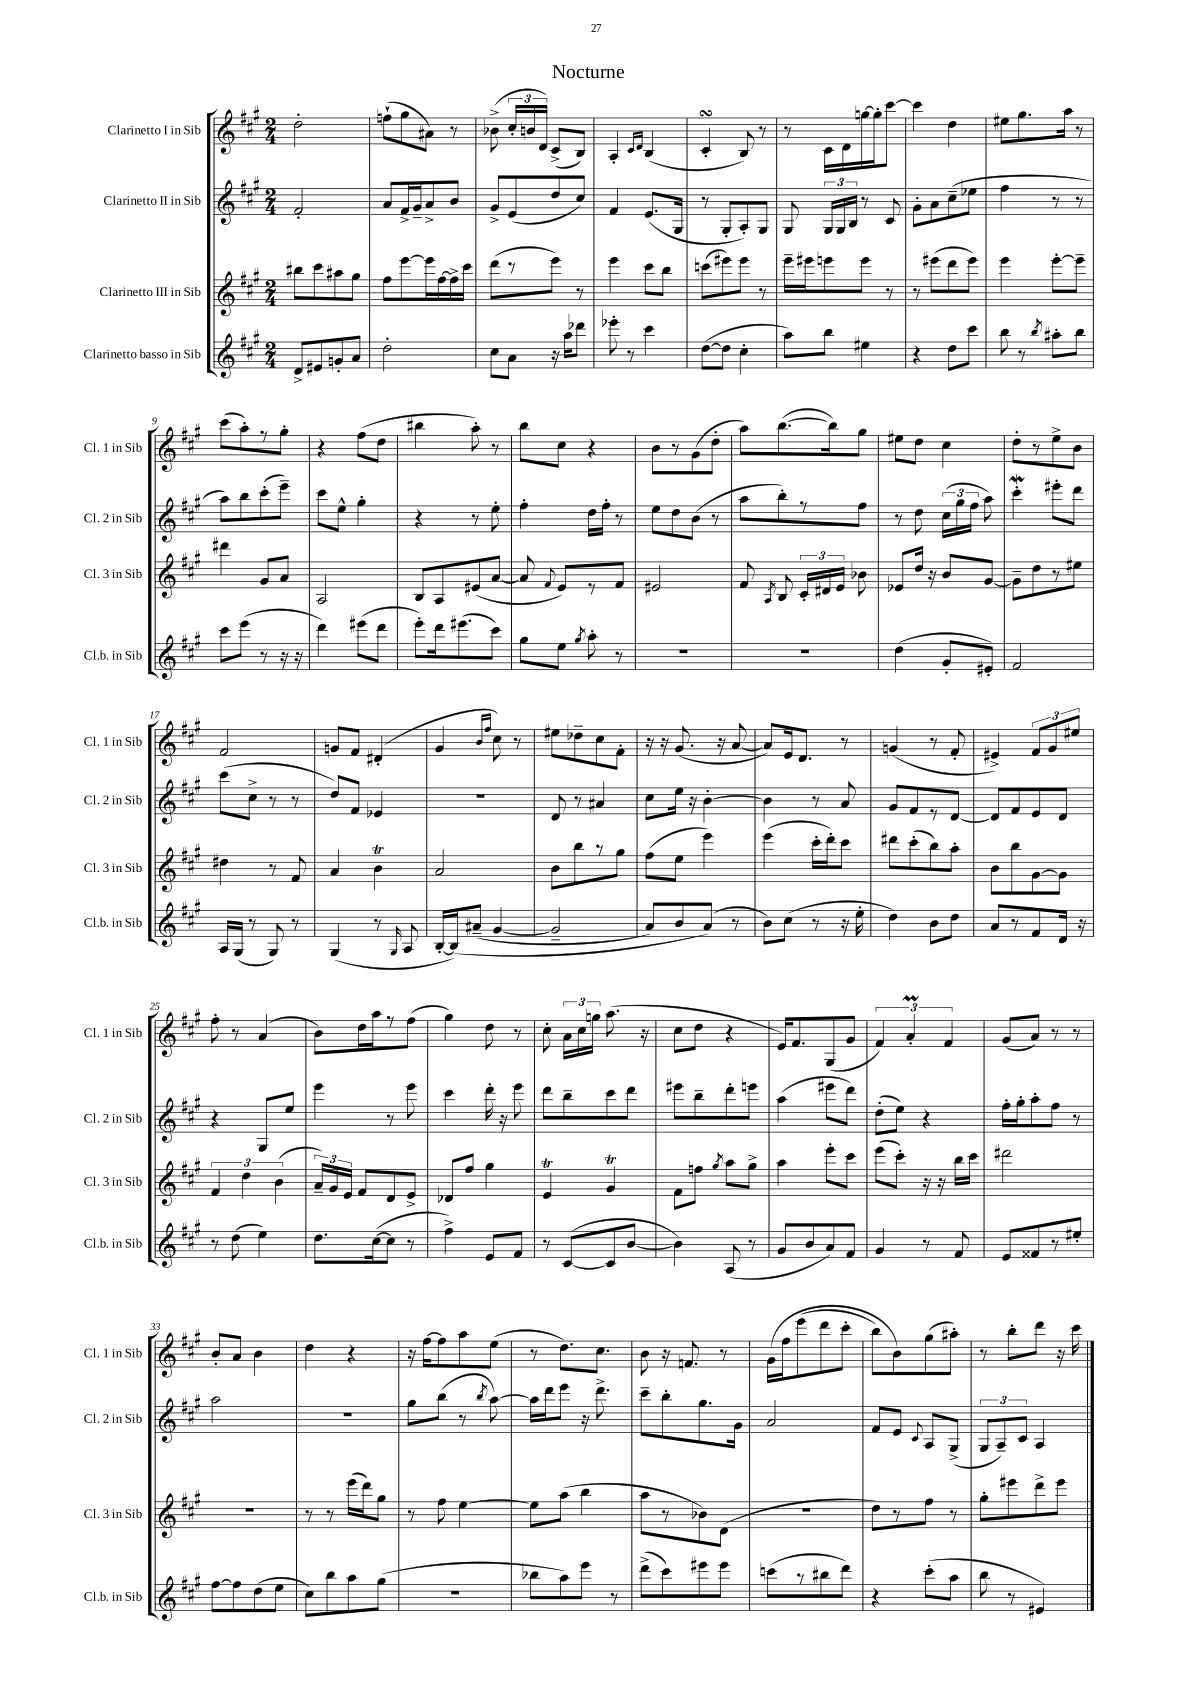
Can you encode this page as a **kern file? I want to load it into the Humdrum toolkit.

**kern	**kern	**kern	**kern
*staff4	*staff3	*staff2	*staff1
*clefG2	*clefG2	*clefG2	*clefG2
*k[f#c#g#]	*k[f#c#g#]	*k[f#c#g#]	*k[f#c#g#]
*M2/4	*M2/4	*M2/4	*M2/4
8d^/L	8bb#\L	2f#'/	2dd'\
8e#/	8ccc#\	.	.
8g'/	8aa#\	.	.
8a/J	8gg#\J	.	.
=	=	=	=
2dd'\	8ff#\L	8a/L	(8ff`\L
.	[8eee\	16f#^/L	8gg#\
.	.	16g#~/J	.
.	16eee\]L	8a^/	8a#\J)
.	[16ff#\	.	.
.	16ff#^\]	8b/J	8r
.	16ccc#\JJ	.	.
=	=	=	=
8cc#\L	(8ddd\L	8g#^/L	(8b-^\
8a\J	8r	(8e/	24cc#'/LL
.	.	.	24b/
.	.	.	24d/JJ)
16r	8eee\J)	8dd/	(8c#^/L
16aa\LK	.	.	.
8ddd-\J	8r	8cc#/J)	8B/J)
=	=	=	=
8eee-'\	4eee\	4f#/	4A'/
8r	.	.	.
.	.	.	16qqc#/LL
.	.	.	16qqd/JJ
4ccc#\	8ccc#\L	(8.e/L	(4B/
.	8bb\J	.	.
.	.	16G#/Jk	.
=	=	=	=
([8dd\L	(8ccc\L	8r	4c#'/
8dd\]J	8eee#\)	8G#'/L	.
4cc#'\	8eee#\J	8A'/)	8B/)
.	8r	8G#/J	8r
=	=	=	=
8aa\L)	16eee~\LL	8G#/	8r
.	16eee#\J	.	.
8bb\J	8eee\	24G#/LL	16c#\LL
.	.	24G#/	.
.	.	.	16d\
.	.	24B/JJ	.
4ee#\	8eee\J	8r	[16gg\
.	.	.	16gg'\]J
.	8r	8c#/	[8ccc#\J
=	=	=	=
4r	8r	8g#'\L	4ccc#\]
.	(8eee#\L	8a\	.
8dd\L	8ddd\	(8cc#~\	4dd\
8ccc#\J	8eee#\J)	8ee-\J	.
=	=	=	=
8bb\	4eee\	4ff#\	8ee#\L
8r	.	.	8.gg#\
8qbb/	.	.	.
8aa#'\L	[8eee'\L	8r	.
.	.	.	16aa\Jk
8bb\J	8eee~\]J	8r	8r
=	=	=	=
8ccc#\L	4ddd#\	8aa\L)	(8ccc#\L
(8eee\J	.	8bb\	8aa'\)
8r	8g#/L	(8ccc#'\	8r
16r	8a/J	8eee~\J)	8gg#'\J
16r	.	.	.
=	=	=	=
4ddd\)	2A/	8ccc#\L	4r
.	.	8ee^^\J	.
(8eee#\L	.	4gg#'\	(8ff#\L
8ddd\J	.	.	8dd\J
=	=	=	=
8eee'\L)	8B/L	4r	4bb#\
16ddd\k	8A/	.	.
(8.eee#\	.	.	.
.	(8e#/	8r	8aa'\)
8ccc#\J)	[8a/J	8ee'\	8r
=	=	=	=
8gg#\L	8a/]	4ff#'\	8bb\L
.	8qqf#/	.	.
8ee\J	8e/L)	.	8cc#\J
8qgg#/	.	.	.
8aa'\	8r	16dd\LL	4r
.	.	16ff#'\JJ	.
8r	8f#/J	8r	.
=	=	=	=
2r	2e#/	8ee\L	8b\L
.	.	8dd\	8r
.	.	(8b\J	(8g#\
.	.	8r	8dd'\J
=	=	=	=
2r	8f#/	8aa\L	8aa\L)
.	8qA/	.	.
.	8B/	8bb'\)	([8.bb\
.	24c#'/LL	8r	.
.	24d#/	.	.
.	.	.	16bb\]k)
.	24e/JJ	.	.
.	8b-\	8ff#\J	8gg#\J
=	=	=	=
(4dd\	8e-/L	8r	8ee#\L
.	16dd/Jk	8dd\	8dd\J
.	16r	.	.
8g#'/L	8b/L	(24cc#\LL	4cc#\
.	.	24gg#\	.
.	.	24ff#\JJ	.
8e#'/J)	[8g#/J	8aa\)	.
=	=	=	=
2f#/	8g#~\]L	4ccc#'\	8dd'\L
.	8dd\	.	8r
.	8r	8eee#'\L	8ee^\
.	8ee#\J	8ddd\J	8b\J
=	=	=	=
16A/LL	4dd#\	(8ccc#\L	2f#/
(16G#/JJ	.	.	.
8r	.	8cc#^\J	.
8G#/)	8r	8r	.
8r	8f#/	8r	.
=	=	=	=
(4G#/	4a/	8dd/L)	8g/L
.	.	8f#/J	8f#/J
8r	4b\	4e-/	(4d#'/
16qqG#/	.	.	.
8A/	.	.	.
=	=	=	=
[16B'/LL	2a/	2r	4g#/
&(16B/]J)	.	.	.
(8a#~/J	.	.	.
.	.	.	16qqb/LL
.	.	.	16qqff#/JJ
[4g#/	.	.	8cc#\)
.	.	.	8r
=	=	=	=
2g#~/]	8b\L	8d/	8ee#\L
.	8bb\	8r	8dd-~\
.	8r	4a#/	8cc#\
.	8gg#\J	.	8f#'\J
=	=	=	=
8a/L)	(8ff#\L	8cc#\L	16r
.	.	.	16r
8b/	8ee\J	16ee\Jk	(8.g#/
.	.	16r	.
(8a/J&)	4eee\)	[4b'\	.
.	.	.	16r
8r	.	.	[8a/
=	=	=	=
8b\L)	(4eee\	4b\]	8a/]L)
(8cc#\J	.	.	16e/k
.	.	.	8.d/J
8r	16ccc#'\LL	8r	.
.	16ddd'\J)	.	.
16r	8ccc#\J	8a/	8r
16ee'\	.	.	.
=	=	=	=
4dd\)	8ddd#\L	8g#/L	(4g/
.	(8ccc#'\	8f#/	.
8b\L	8bb\)	8r	8r
8dd\J	8aa'\J	[8d/J	8f#'/
=	=	=	=
8a/L	8b\L	8d/]L	4e#^/)
8r	8bb\	8f#/	.
8f#/	[8g#\	8e/	12f#/L
.	.	.	12g#/
16d/Jk	8g#\]J	8d/J	.
.	.	.	12ee#/J
16r	.	.	.
=	=	=	=
8r	6f#/	4r	8ff#'\
(8dd\	.	.	8r
.	6dd\	.	.
4ee\)	.	8G#/L	(4a/
.	(6b\	.	.
.	.	8ee/J	.
=	=	=	=
8.dd\L	24a~/LL)	4eee\	8b\L)
.	24g#/	.	.
.	24e/JJ	.	.
.	8f#/L	.	16dd\L
([16cc#\k	.	.	16aa\J
8cc#\]J	8d/	8r	8r
8r	8e^/J	8eee\	(8ff#\J
=	=	=	=
4ff#^\)	8d-/L	4ccc#\	4gg#\)
.	8ff#/J	.	.
8e/L	4gg#\	16ddd'\	8dd\
.	.	16r	.
8f#/J	.	8eee\	8r
=	=	=	=
8r	4e/	8ddd\L	8cc#'\
([8c#/L	.	8bb~\	24a\LL
.	.	.	24cc#\
.	.	.	24gg\JJ
8c#/]	4g#/	8ccc#\	(8.aa\
[8b/J	.	8ddd\J	.
.	.	.	16r
=	=	=	=
4b\])	8f#\L	8eee#\L	8cc#\L
.	8ff\J	8bb~\	8dd\J
.	8qgg#/	.	.
(8A/	8aa\L	8ddd'\	4r
8r	8gg#^\J	8eee\J	.
=	=	=	=
8g#/L	4aa\	(4aa\	16e/LK)
.	.	.	8.f#/
8b/	.	.	.
8a/)	8eee'\L	8eee#\L	(8G#/
8f#/J	8ccc#\J	8ddd\J)	8g#/J
=	=	=	=
4g#/	(8eee\L	(8dd'\L	6f#/)
.	8ccc#'\J)	8ee\J)	.
.	.	.	6a'/
8r	16r	4r	.
.	16r	.	.
.	.	.	6f#/
8f#/	16bb\LL	.	.
.	16ccc#\JJ	.	.
=	=	=	=
8e/L	2ddd#\	16ff#'\LL	(8g#/L
.	.	16gg#'\J	.
8f##/	.	8aa'\	8a/J)
8r	.	8ff#\J	8r
8ee#'/J	.	8r	8r
=	=	=	=
[8ff#\L	2r	2aa\	8b'/L
8ff#\]	.	.	8a/J
(8dd\	.	.	4b\
8ee\J	.	.	.
=	=	=	=
8cc#\L)	8r	2r	4dd\
8bb\	8r	.	.
8aa\	(16eee\LL	.	4r
.	16ddd\J)	.	.
(8gg#\J	8gg#\J	.	.
=	=	=	=
2r	8r	8gg#\L	16r
.	.	.	[16ff#\LK
.	8ff#\	(8bb\J	8ff#\]
.	[4ee\	8r	8aa\
.	.	8qbb/	.
.	.	[8aa\)	(8ee\J
=	=	=	=
8bb-\L	8ee\]L	16aa\]LL	8r
.	.	16ddd\J	.
8aa\)	(8aa\J	8eee\J	8.dd\L)
8eee\J	4bb\	16r	.
.	.	8.ddd^\	8.cc#\J
8r	.	.	.
=	=	=	=
(8ddd^\L	8aa\L	8ccc#~\L	8b\
8ccc#\)	8r	8bb'\	16r
.	.	.	8.f/
8eee#\	8b-\)	8.gg#\	.
8eee#\J	(8d\J	.	8r
.	.	16g#\Jk	.
=	=	=	=
(8ccc\L	2r	2a/	&(16g#\LL
.	.	.	16ff#\J
8r	.	.	(8eee\
8bb#\	.	.	8ddd\
8ddd\J)	.	.	8ccc#'\J
=	=	=	=
4r	8dd\L)	8f#/L	8bb\L)
.	8r	8e/J	8b\&)
.	.	8qqc#/	.
(8ccc#'\L	8ff#\J	8A/L	(8gg#\
8aa\J	8r	(8G#^/J	8aa#'\J)
=	=	=	=
8bb\	8gg#'\L	12G#/L	8r
.	.	12A~/)	.
8r	8eee#\	.	8bb'\L
.	.	12c#/J	.
4e#/)	8ddd^\	4A/	8ddd\J
.	8eee#\J	.	16r
.	.	.	16ccc#\
==	==	==	==
*-	*-	*-	*-
